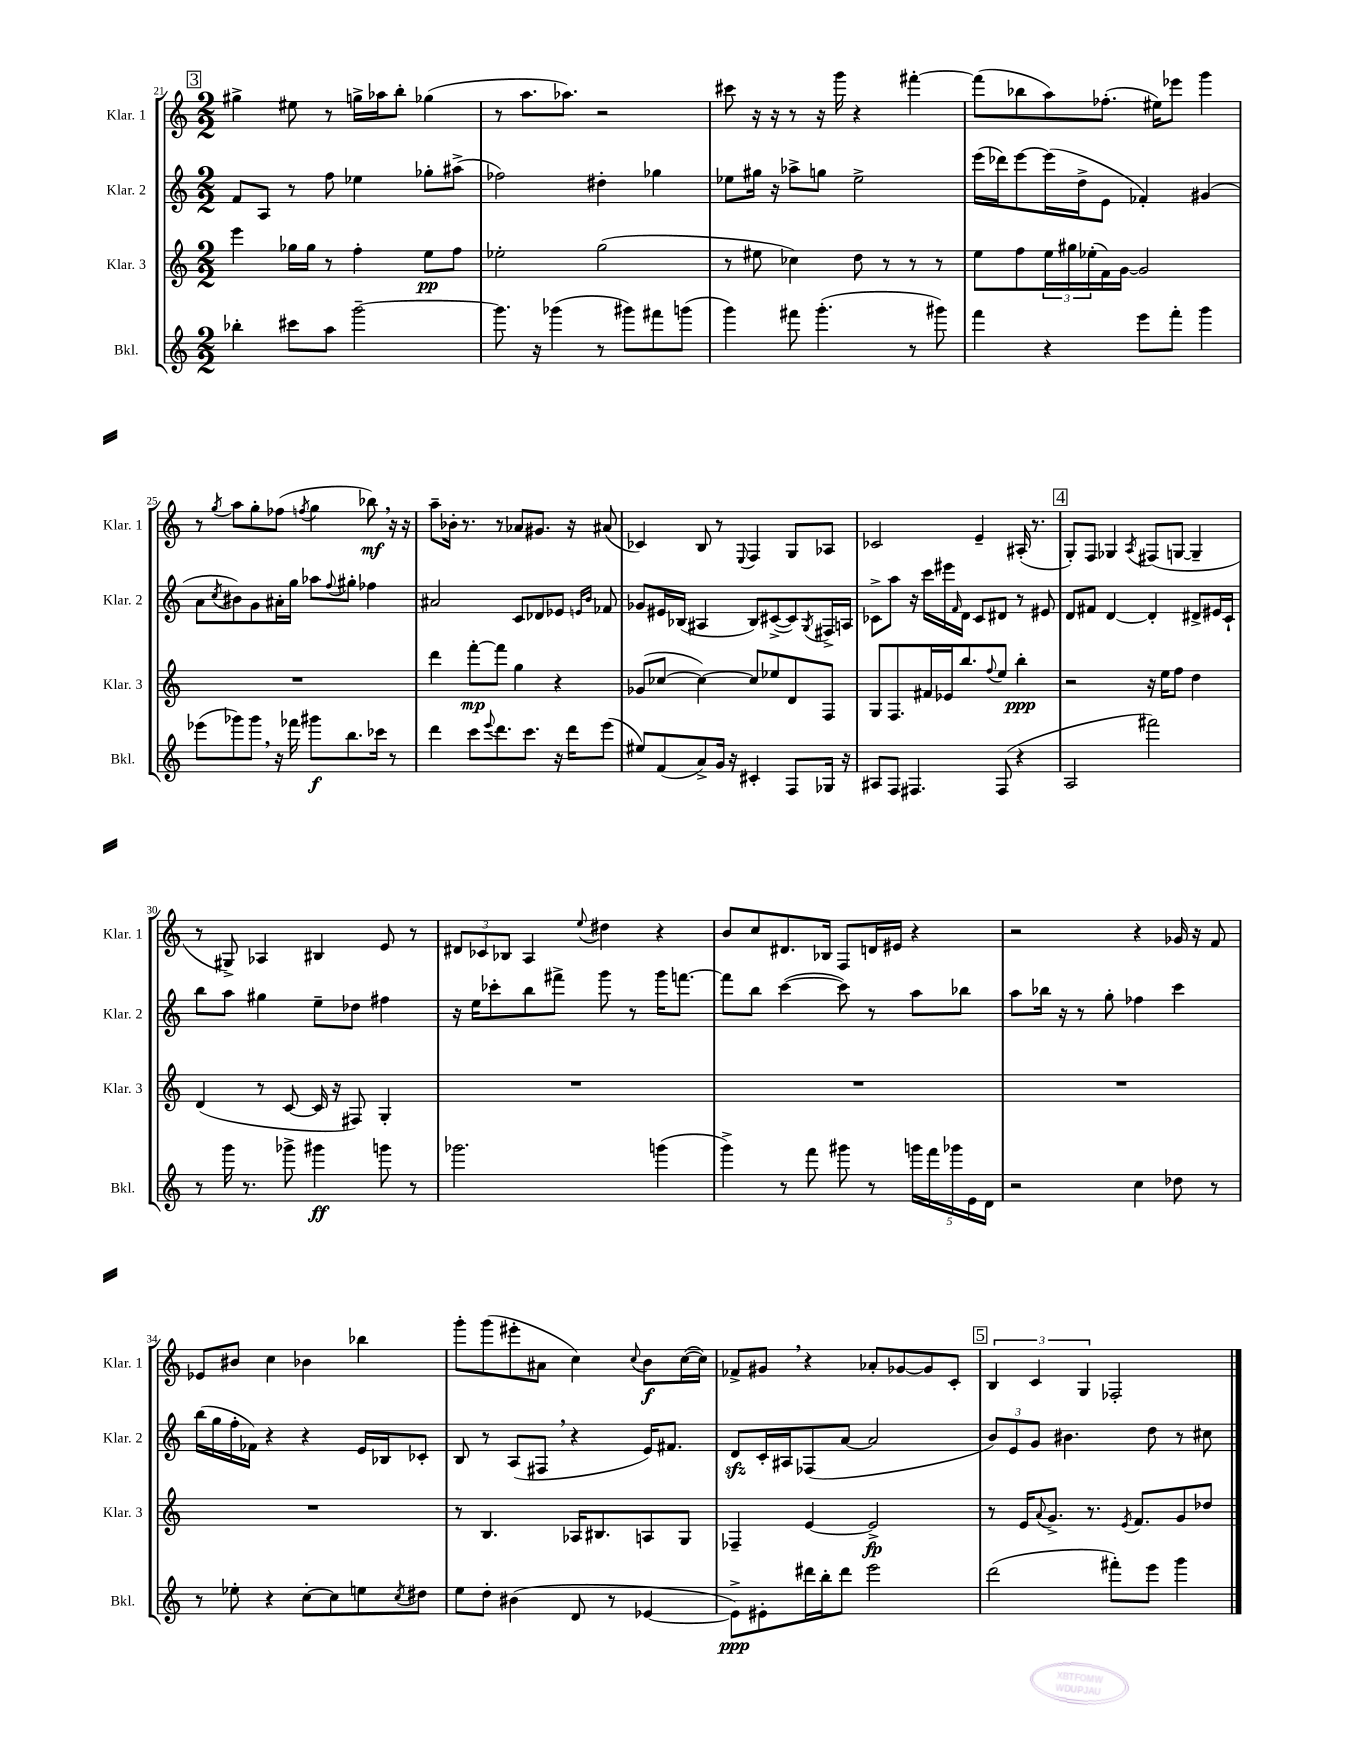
<<
\new StaffGroup <<
\new Staff = "s0" \with { instrumentName = "Klar. 1" shortInstrumentName = "Klar. 1" } {
    \clef treble \key c \major \numericTimeSignature \time 2/2
    \mark \markup { \box "3" } gis''4-> eis''8 r8 g''16-> aes''16 b''8-. ges''4( |
    r8 a''8. aes''8.) r2 |
    cis'''8 r16 r16 r8 r16 g'''16 r4 fis'''4~-. |
    fis'''8( bes''8 a''8) fes''8.-.( eis''16) ees'''8 g'''4 |
    r8 \acciaccatura { g''8 } a''8 g''8-. fes''8( \acciaccatura { f''8 } g''4 bes''8\mf) \breathe r16 r16 |
    a''8-- bes'16-. r8. r8 aes'8 gis'8. r16 ais'8( |
    ces'4) b8 r8 \appoggiatura { e8 } f4 g8 aes8 |
    ces'2 e'4-- ais16-.( r8. |
    \mark \markup { \box "4" } g8-.) f8 ges4 \acciaccatura { a8 } fis8( g8~ g4-- |
    r8 gis8->) aes4 bis4 e'8 r8 |
    \tuplet 3/2 { dis'8 ces'8 bes8 } a4 \appoggiatura { e''8 } dis''4 r4 |
    b'8 c''8 dis'8. bes16 f8 d'16 eis'16 r4 |
    r2 r4 ges'16 r16 f'8 |
    ees'8 bis'8 c''4 bes'4 bes''4 |
    g'''8-. g'''8( eis'''8-. ais'8 c''4) \appoggiatura { c''8 } b'8\f c''16~( c''16) |
    fes'8-> gis'8 \breathe r4 aes'8-. ges'8~ ges'8 c'8-. |
    \mark \markup { \box "5" } \tuplet 3/2 { b4 c'4 g4 } fes2-. \bar "|." |
}
\new Staff = "s1" \with { instrumentName = "Klar. 2" shortInstrumentName = "Klar. 2" } {
    \clef treble \key c \major \numericTimeSignature \time 2/2
    \mark \markup { \box "3" } f'8 a8 r8 f''8 ees''4 ges''8-. ais''8->( |
    fes''2) dis''4-. ges''4 |
    ees''8 gis''16 r16 aes''8-> g''8 ees''2-> |
    e'''16( des'''16) e'''8~ e'''16( d''16-> e'8 fes'4-.) gis'4( |
    a'8 \acciaccatura { c''8 } bis'8) g'8 ais'16-. g''16 aes''8 \appoggiatura { f''8 } gis''8-. fes''4 |
    ais'2 c'8 des'8 ees'8 \grace { e'16 b'16 } fes'8 |
    ges'8 eis'16 bes16( ais4 bes8) cis'8~->( cis'8) \acciaccatura { g8 } fis16-> a16 |
    ces'8-> a''8 r16 c'''16 eis'''16 \grace { f'16 } d'16 ces'8 dis'8 r8 eis'8 |
    \mark \markup { \box "4" } d'8 fis'8 d'4~ d'4-. dis'8-> eis'16 c'16-! |
    b''8 a''8 gis''4 e''8-- des''8 fis''4 |
    r16 e''16 ces'''8-. b''8 fis'''8-> g'''8 r8 g'''16 f'''8.~ |
    f'''8 b''8 c'''4~( c'''8) r8 a''8 bes''8 |
    a''8 bes''16 r16 r8 g''8-. fes''4 c'''4 |
    b''16( g''16 f''16-. fes'16) r4 r4 e'16 bes16 ces'8-. |
    b8 r8 a8( fis8 \breathe r4 e'16) fis'8. |
    d'8\sfz c'16-. ais16 fes8( a'8~ a'2 |
    \mark \markup { \box "5" } \tuplet 3/2 { b'8) e'8 g'8 } bis'4. d''8 r8 cis''8 \bar "|." |
}
\new Staff = "s2" \with { instrumentName = "Klar. 3" shortInstrumentName = "Klar. 3" } {
    \clef treble \key c \major \numericTimeSignature \time 2/2
    \mark \markup { \box "3" } e'''4 ges''16 ges''16 r8 f''4-. e''8\pp f''8 |
    ees''2-. g''2( |
    r8 eis''8 ces''4) d''8 r8 r8 r8 |
    e''8 f''8 \tuplet 3/2 { e''16 gis''16 ees''16-.( } f'16) g'16~ g'2 |
    R1 |
    d'''4 f'''8~-.\mp f'''8 g''4 r4 |
    ges'8( ces''8~ ces''4~) ces''8 ees''8 d'8 f8 |
    g8 f8. fis'16 ees'16 b''8. \appoggiatura { f''8 } e''8 b''4-.\ppp |
    \mark \markup { \box "4" } r2 r16 e''16 f''8 d''4 |
    d'4( r8 c'8~ c'16 r16 fis8) g4-. |
    R1 |
    R1 |
    R1 |
    R1 |
    r8 b4. aes16 bis8. a8 g8 |
    fes4-- e'4~ e'2->\fp |
    \mark \markup { \box "5" } r8 e'16 \appoggiatura { a'8 } g'8.-> r8. \acciaccatura { e'8 } f'8. g'8 des''8 \bar "|." |
}
\new Staff = "s3" \with { instrumentName = "Bkl." shortInstrumentName = "Bkl." } {
    \clef treble \key c \major \numericTimeSignature \time 2/2
    \mark \markup { \box "3" } bes''4-. cis'''8 a''8 g'''2~-- |
    g'''8. r16 ges'''4( r8 gis'''8) fis'''8 g'''8( |
    g'''4) fis'''8 g'''4.-.( r8 gis'''8) |
    f'''4 r4 e'''8 f'''8-. g'''4 |
    ees'''8( ges'''8) ges'''8 \breathe r16 fes'''16 gis'''8\f b''8. ces'''16 r8 |
    d'''4 c'''8 \appoggiatura { e'''8 } d'''8. c'''8. r16 d'''16 e'''8( |
    eis''8) f'8( a'8->) g'16 r16 cis'4-. f8 ges16 r16 |
    ais8 f8 fis4. fis8( r4 |
    \mark \markup { \box "4" } a2 fis'''2) |
    r8 g'''16 r8. ges'''8-> gis'''4\ff g'''8 r8 |
    ges'''2. g'''4( |
    g'''4->) r8 f'''8 gis'''8 r8 \tuplet 5/4 { g'''16 f'''16 ges'''16 e'16 d'16 } |
    r2 c''4 des''8 r8 |
    r8 ees''8-. r4 c''8~-. c''8 e''8 \acciaccatura { c''8 } dis''8 |
    e''8 d''8-. bis'4( d'8 r8 ees'4~ |
    ees'8->\ppp) eis'8-. dis'''16 b''16-. dis'''8 e'''2 |
    \mark \markup { \box "5" } d'''2( fis'''8-.) e'''8 g'''4 \bar "|." |
}
>>
>>
\layout { \context { \Score currentBarNumber = #21 } }
